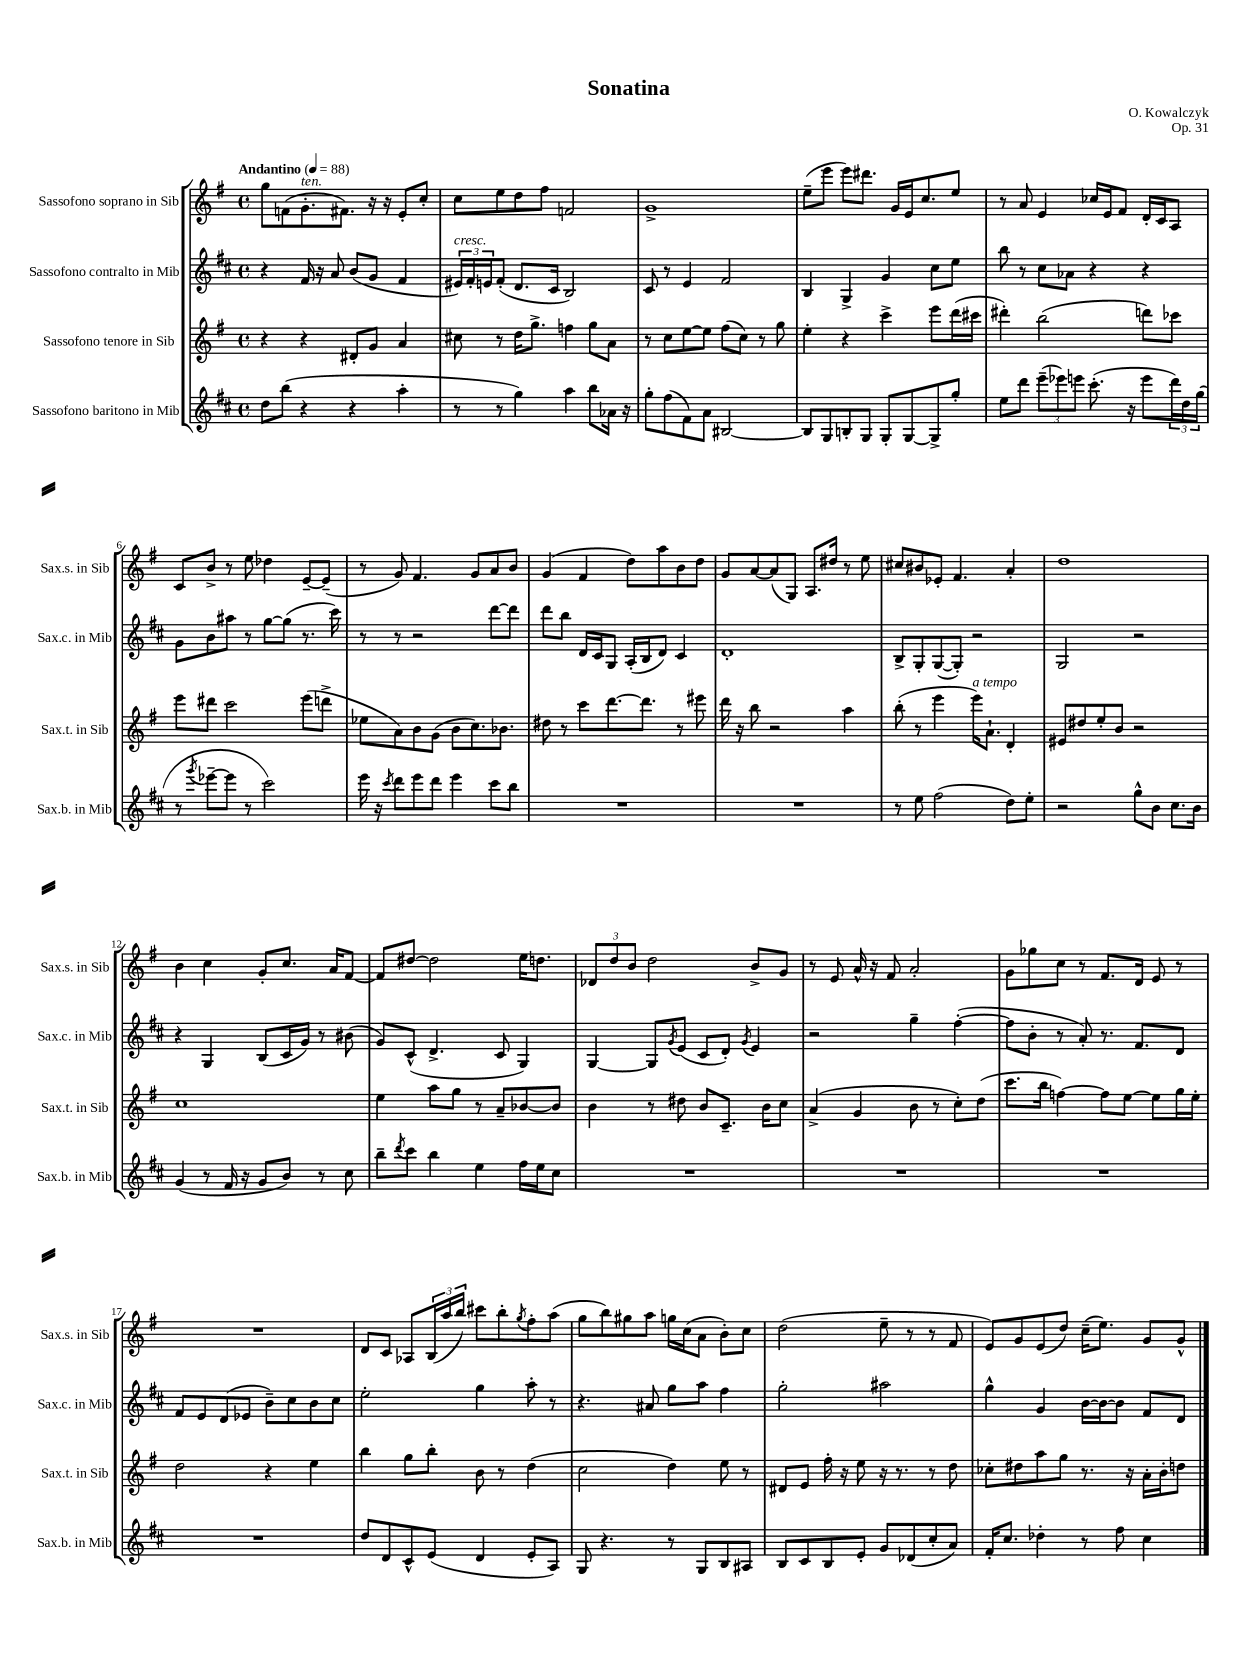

**kern	**kern	**kern	**kern
*part4	*part3	*part2	*part1
*staff4	*staff3	*staff2	*staff1
*I"Sassofono baritono in Mib	*I"Sassofono tenore in Sib	*I"Sassofono contralto in Mib	*I"Sassofono soprano in Sib
*I'Sax.b. in Mib	*I'Sax.t. in Sib	*I'Sax.c. in Mib	*I'Sax.s. in Sib
*clefG2	*clefG2	*clefG2	*clefG2
*k[f#c#]	*k[f#]	*k[f#c#]	*k[f#]
*M4/4	*M4/4	*M4/4	*M4/4
*met(c)	*met(c)	*met(c)	*met(c)
*MM88	*MM88	*MM88	*MM88
=1	=1	=1	=1
!	!	!	!LO:TX:a:B:t=Andantino
8dd\L	4r	4r	8gg\L
(8bb\J	.	.	(8fn\
!	!	!	!LO:TX:a:i:t=ten.
4r	4r	16f#/	8.g'\
.	.	16r	.
.	.	8a/	.
.	.	.	8.f#X\J)
4r	8d#X'/L	(8b/L	.
.	8g/J	8g/J	16r
.	.	.	16r
4aa'\	4a/	4f#/	8e'/L
.	.	.	8cc'/J
=2	=2	=2	=2
!	!	!LO:TX:a:i:t=cresc.	!
8r	8cc#X\	24e#X/LL)	8cc\L
.	.	24f#'/	.
.	.	24en/J	.
8r	8r	(8f#'/J	8ee\
4gg\)	16dd\KL	8.d/L	8dd\
.	8.gg^\J	.	.
.	.	.	8ff#\J
.	.	16c#/Jk	.
4aa\	4ffn\	2B/)	2fn/
8bb\L	8gg\L	.	.
16a-X\Jk	8a\J	.	.
16r	.	.	.
=3	=3	=3	=3
8gg'\L	8r	8c#/	1g^
(8ff#\	8cc\L	8r	.
8f#\)	[8ee\	4e/	.
8a\J	8ee\J]	.	.
[2B#X/	(8ff#\L	2f#/	.
.	8cc\J)	.	.
.	8r	.	.
.	8gg\	.	.
=4	=4	=4	=4
8B#/L]	4ee'\	4B/	(8ee~\L
8G/	.	.	8eee\J
8Bn'/	4r	4G^/	8eee\L)
8G/J	.	.	8.ddd#X\J
8G'/L	4ccc^\	4g/	.
.	.	.	16g/LL
[8G/	.	.	16e/J
.	.	.	8.cc/
8G^/]	8eee\L	8cc#\L	.
8gg'/J	(16ddd\L	8ee\J	8ee/J
.	16ccc#X\JJ	.	.
=5	=5	=5	=5
8ee\L	4ddd#X'\)	8bb\	8r
8ddd\J	.	8r	8a/
(12eee~\L	(2bb\	8cc#\L	4e/
12eee-X\)	.	.	.
.	.	8a-X\J	.
12eeen\J	.	.	.
(8.ccc#'\	.	4r	16cc-X/LL
.	.	.	16e/J
.	.	.	8f#/J
16r	.	.	.
8eee\L	8dddn\L)	4r	16d'/LL
.	.	.	16c/J
24ddd\L)	8ccc-X\J	.	8A/J
24dd\	.	.	.
(24gg\JJ	.	.	.
!!LO:LB:g=z
=6	=6	=6	=6
8r	8eee\L	8g\L	8c/L
8qggg/	.	.	.
[8eee-X~\L	8ddd#X\J	8b\	8b^/J
8eee-\J]	2ccc\	8aa#X\J	8r
8r	.	8r	8ee\
2ccc#\)	.	[8gg\L	4dd-X\
.	.	(8gg\J]	.
.	(8eee\L	8.r	[8e~/L
.	8dddn^\J	.	(8e~/J]
.	.	16ccc#\)	.
=7	=7	=7	=7
16eee\	8ee-X\L	8r	8r
16r	.	.	.
8qccc#/	.	.	.
8ddd\L	8a\)	8r	8g/)
8eee\	8b\	2r	4.f#/
8ddd\J	(8g\J	.	.
4eee\	8b\L	.	.
.	8.cc\)	.	8g/L
8ccc#\L	.	[8ddd\L	8a/
.	8.b-X\J	.	.
8bb\J	.	8ddd\J]	8b/J
=8	=8	=8	=8
1r	8dd#X\	8ddd\L	(4g/
.	8r	8bb\J	.
.	8ccc\L	16d/LL	4f#/
.	.	16c#/J	.
.	[8.ddd\	8G/J	.
.	.	(16A'/LL	8dd\L)
.	8.ddd\J]	16B/J	.
.	.	8d/J)	8aa\
.	8r	4c#/	8b\
.	8eee#X\	.	8dd\J
=9	=9	=9	=9
1r	16ddd\	1d'	8g/L
.	16r	.	.
.	8bb\	.	[8a/
.	2r	.	(8a/]
.	.	.	8G/J)
.	.	.	8.A/L
.	.	.	16dd#X/Jk
.	4aa\	.	8r
.	.	.	8ee\
=10	=10	=10	=10
8r	(8bb'\	8B^/L	8cc#X/L
8ee\	8r	8G'/	8b#X/
(2ff#\	4eee\	([8G/	8e-X'/J
.	.	8G'/J])	4.f#/
!	!LO:TX:a:i:t=a tempo	!	!
.	16eee\KL)	2r	.
.	8.a`\J	.	.
8dd\L)	4d'/	.	4a'/
8ee'\J	.	.	.
=11	=11	=11	=11
2r	8e#X/L	2G/	1dd
.	8dd#X/	.	.
.	8ee'/	.	.
.	8b/J	.	.
8gg^^\L	2r	2r	.
8b\J	.	.	.
8.cc#\L	.	.	.
16b\Jk	.	.	.
!!LO:LB:g=z
=12	=12	=12	=12
(4g/	1cc	4r	4b\
8r	.	4G/	4cc\
16f#/	.	.	.
16r	.	.	.
8g/L	.	(8B/L	8g'/L
8b/J)	.	16c#/L	8.cc/J
.	.	16g/JJ)	.
8r	.	8r	.
.	.	.	16a/KL
8cc#\	.	(8b#X\	[8f#/J
=13	=13	=13	=13
8bb~\L	4ee\	8g/L)	8f#/L]
8qddd/	.	.	.
8ccc#\J	.	(8c#^^/J	[8dd#X/J
4bb\	8aa\L	4.d^/	2dd#\]
.	8gg\J	.	.
4ee\	8r	.	.
.	8a~/L	8c#/	.
16ff#\LL	[8b-X/	4G/)	16ee\KL
16ee\J	.	.	8.ddn\J
8cc#\J	8b-/J]	.	.
=14	=14	=14	=14
1r	4b\	[4G/	12d-X/L
.	.	.	12dd/
.	.	.	12b/J
.	8r	8G/L]	2dd\
.	.	8qg/	.
.	8dd#X\	(8e/J	.
.	8b/L	8c#/L	.
.	8.c~/J	8d'/J)	.
.	.	8qg/	.
.	.	4e/	8b^/L
.	16b\KL	.	.
.	8cc\J	.	8g/J
=15	=15	=15	=15
1r	(4a^/	2r	8r
.	.	.	8e/
.	4g/	.	16a^^/
.	.	.	16r
.	.	.	8f#/
.	8b\	4gg~\	2a'/
.	8r	.	.
.	8cc'\L)	([4ff#'\	.
.	(8dd\J	.	.
=16	=16	=16	=16
1r	8.ccc\L	8ff#\L]	8g\L
.	.	8b'\J	8gg-X\
.	16bb\Jk	.	.
.	[4ffn\)	8r	8cc\J
.	.	8a'/)	8r
.	8ff\L]	8.r	8.f#/L
.	[8ee\J	.	.
.	.	8.f#/L	16d/Jk
.	8ee\L]	.	8e/
.	16gg\L	8d/J	8r
.	16ee'\JJ	.	.
!!LO:LB:g=z
=17	=17	=17	=17
1r	2dd\	8f#/L	1r
.	.	8e/	.
.	.	(8d/	.
.	.	8e-X/J	.
.	4r	8b~\L)	.
.	.	8cc#\	.
.	4ee\	8b\	.
.	.	8cc#\J	.
=18	=18	=18	=18
8dd/L	4bb\	2ee'\	8d/L
8d/	.	.	8c/J
8c#^^/	8gg\L	.	8A-X/L
(8e/J	8bb'\J	.	(24B/L
.	.	.	24aa/
.	.	.	24bb/JJ)
4d/	8b\	4gg\	8ccc#X\L
.	8r	.	8bb'\
.	.	.	8qgg/
8e'/L	(4dd\	8aa'\	8ff#'\
8A/J)	.	8r	(8aa\J
=19	=19	=19	=19
8G/	2cc\	4.r	8gg\L
4.r	.	.	8bb\)
.	.	.	8gg#X\
.	.	8a#X/	8aa\J
8r	4dd\)	8gg\L	16ggn\LL
.	.	.	(16cc\J
8G/L	.	8aa\J	8a\J
8B/	8ee\	4ff#\	8b'\L)
8A#X/J	8r	.	8cc\J
=20	=20	=20	=20
8B/L	8d#X/L	2gg'\	(2dd\
8c#/	8e/J	.	.
8B/	16ff#'\	.	.
.	16r	.	.
8e'/J	8ee\	.	.
8g/L	16r	2aa#X\	8ee~\
.	8.r	.	.
(8d-X/	.	.	8r
8cc#'/	8r	.	8r
8a/J)	8dd\	.	8f#/
=21	=21	=21	=21
16f#'/KL	8cc-X'\L	4gg^^\	8e/L)
8.cc#/J	.	.	.
.	8dd#X\	.	8g/
4dd-X'\	8aa\	4g/	(8e/
.	8gg\J	.	8dd/J)
8r	8.r	[16b\LL	(16cc~\KL
.	.	16b\J_	8.ee\J)
8ff#\	.	8b\J]	.
.	16r	.	.
4cc#\	16a'\LL	8f#/L	8g/L
.	16b'\J	.	.
.	8ddn\J	8d/J	8g^^/J
==	==	==	==
*-	*-	*-	*-
